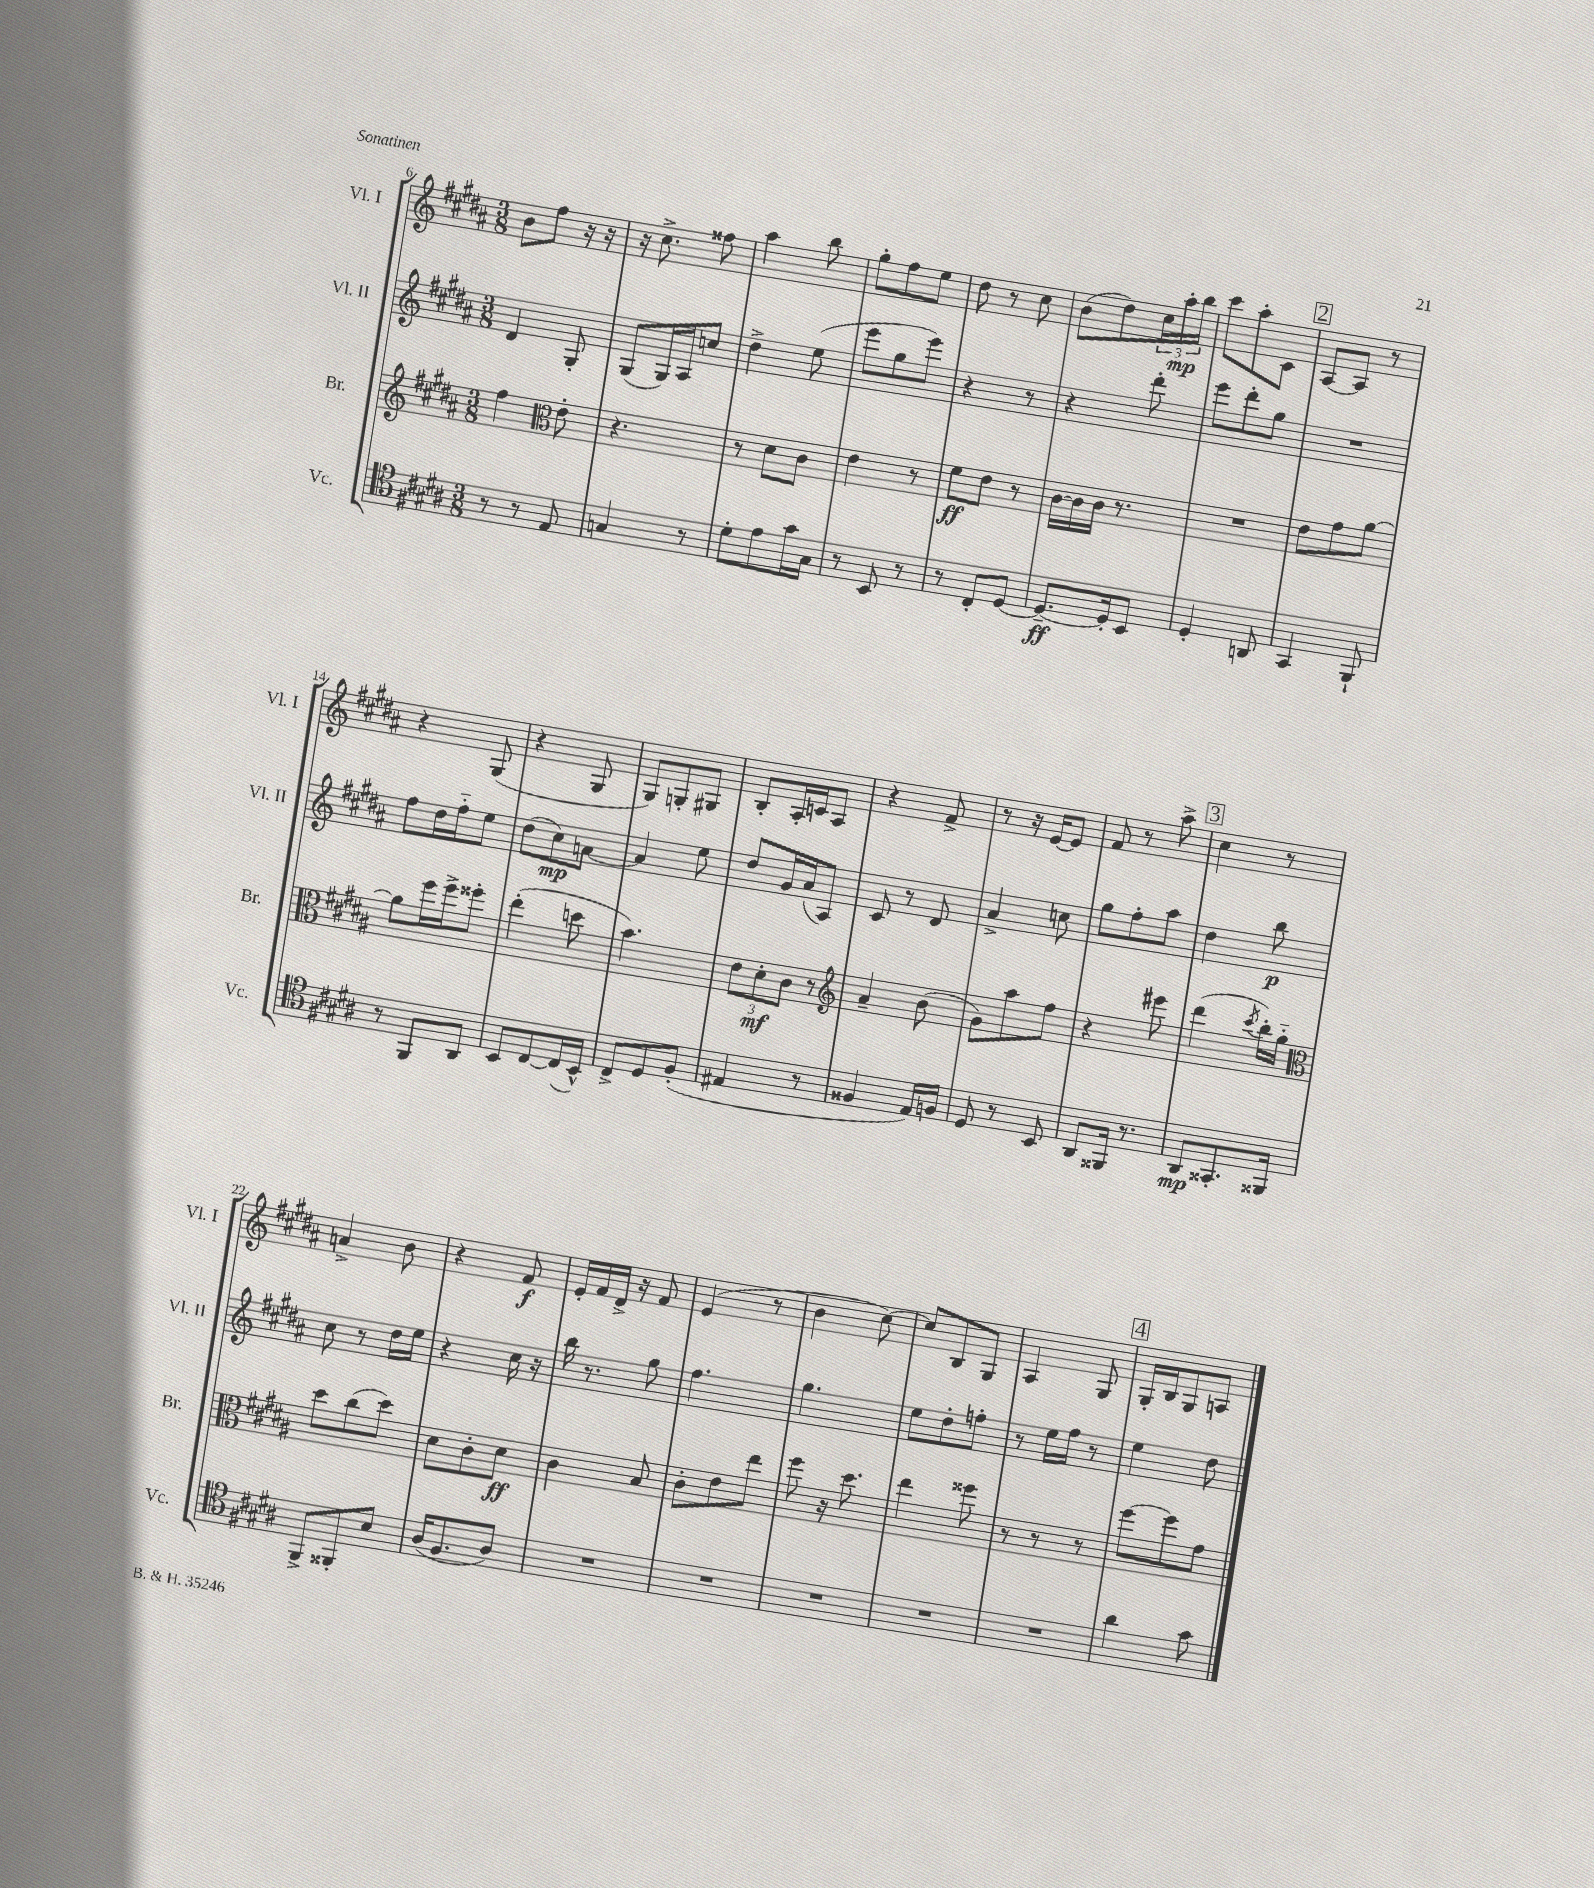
<<
\new StaffGroup <<
\new Staff = "s0" \with { instrumentName = "Vl. I" shortInstrumentName = "Vl. I" } {
    \clef treble \key b \major \numericTimeSignature \time 3/8
    b'8 fis''8 r16 r16 |
    r16 cis''8.-> fisis''8 |
    ais''4 b''8 |
    gis''8-. fis''8 e''8 |
    dis''8 r8 cis''8 |
    b'8( dis''8) \tuplet 3/2 { cis''16 ais''16-.\mp b''16 } |
    cis'''8 ais''8-. cis'8 |
    \mark \markup { \box "2" } ais8~ ais8 r8 |
    r4 gis8( |
    r4 gis8 |
    gis8) g8-. gis8 |
    b8-. ais16-. c'16 ais8 |
    r4 fis'8-> |
    r8 r16 e'16~ e'8 |
    fis'8 r8 ais''8-> |
    \mark \markup { \box "3" } cis''4 r8 |
    a'4-> b'8 |
    r4 fis'8\f |
    e'16-. fis'16 dis'16-> r16 fis'8 |
    e'4( r8 |
    b'4 cis''8~) |
    cis''8 b8 gis8 |
    ais4 gis8 |
    \mark \markup { \box "4" } gis16-. b16 gis8 a8 \bar "|." |
}
\new Staff = "s1" \with { instrumentName = "Vl. II" shortInstrumentName = "Vl. II" } {
    \clef treble \key b \major \numericTimeSignature \time 3/8
    dis'4 gis8-. |
    gis8( gis16) ais16 c''8 |
    dis''4-> e''8( |
    e'''8 gis''8 e'''8) |
    r4 r8 |
    r4 dis'''8-. |
    e'''8 dis'''8-. gis''8 |
    \mark \markup { \box "2" } R4. |
    fis''8 dis''16 fis''16-_ e''8 |
    dis''8( cis''8\mp) a'8~ |
    a'4 e''8 |
    dis''8 gis'16 ais'16( ais8) |
    cis'8 r8 dis'8 |
    ais'4-> c''8 |
    gis''8 fis''8-. ais''8 |
    \mark \markup { \box "3" } dis''4 b''8\p |
    cis''8 r8 dis''16 e''16 |
    r4 cis''16 r16 |
    b''16 r8. gis''8 |
    fis''4. |
    gis''4. |
    e''8 dis''8-. f''8-. |
    r8 e''16 fis''16 r8 |
    \mark \markup { \box "4" } e''4 dis''8 \bar "|." |
}
\new Staff = "s2" \with { instrumentName = "Br." shortInstrumentName = "Br." } {
    \clef treble \key b \major \numericTimeSignature \time 3/8
    fis''4 \clef alto e'8-. |
    r4. |
    r8 dis'8 cis'8 |
    e'4 r8 |
    fis'8\ff e'8 r8 |
    cis'16~ cis'16 cis'16 r8. |
    R4. |
    \mark \markup { \box "2" } e'8 gis'8 ais'8~ |
    ais'8 fis''16 fis''16-> fisis''8-. |
    e''4-.( d''8 |
    b'4.) |
    \tuplet 3/2 { e'8 dis'8-.\mf cis'8 } r8 |
    \clef treble ais'4-- b'8( |
    gis'8) ais''8 fis''8 |
    r4 eis'''8 |
    \mark \markup { \box "3" } dis'''4( \acciaccatura { cis'''8 } b''16-.) gis''16-_ |
    \clef alto dis''8 cis''8( dis''8) |
    dis'8 cis'8-. dis'8\ff |
    cis'4 b8 |
    cis'8-. e'8 e''8 |
    fis''8 r16 dis''8. |
    e''4 fisis''8 |
    r8 r8 r8 |
    \mark \markup { \box "4" } fis''8~ fis''8 gis'8 \bar "|." |
}
\new Staff = "s3" \with { instrumentName = "Vc." shortInstrumentName = "Vc." } {
    \clef tenor \key b \major \numericTimeSignature \time 3/8
    r8 r8 e8 |
    g4 r8 |
    dis'8-. e'8 gis'16 gis16 |
    r8 b,8 r8 |
    r8 cis8-. dis8~ |
    dis8.~--\ff dis16-. b,8 |
    dis4-. a,8 |
    \mark \markup { \box "2" } gis,4 fis,8-! |
    r8 fis,8 ais,8 |
    b,8 cis8~ cis16( b,16-^) |
    cis8-> dis8 fis8-.( |
    eis4 r8 |
    fisis4 e16) f16 |
    dis8 r8 b,8 |
    ais,8 fisis,16 r8. |
    \mark \markup { \box "3" } ais,8\mp gisis,8.-. fisis,16 |
    fis,8-> fisis,8-. b8 |
    ais16( fis8. ais8) |
    R4. |
    R4. |
    R4. |
    R4. |
    R4. |
    \mark \markup { \box "4" } ais'4 gis'8 \bar "|." |
}
>>
>>
\layout { \context { \Score currentBarNumber = #6 } }
